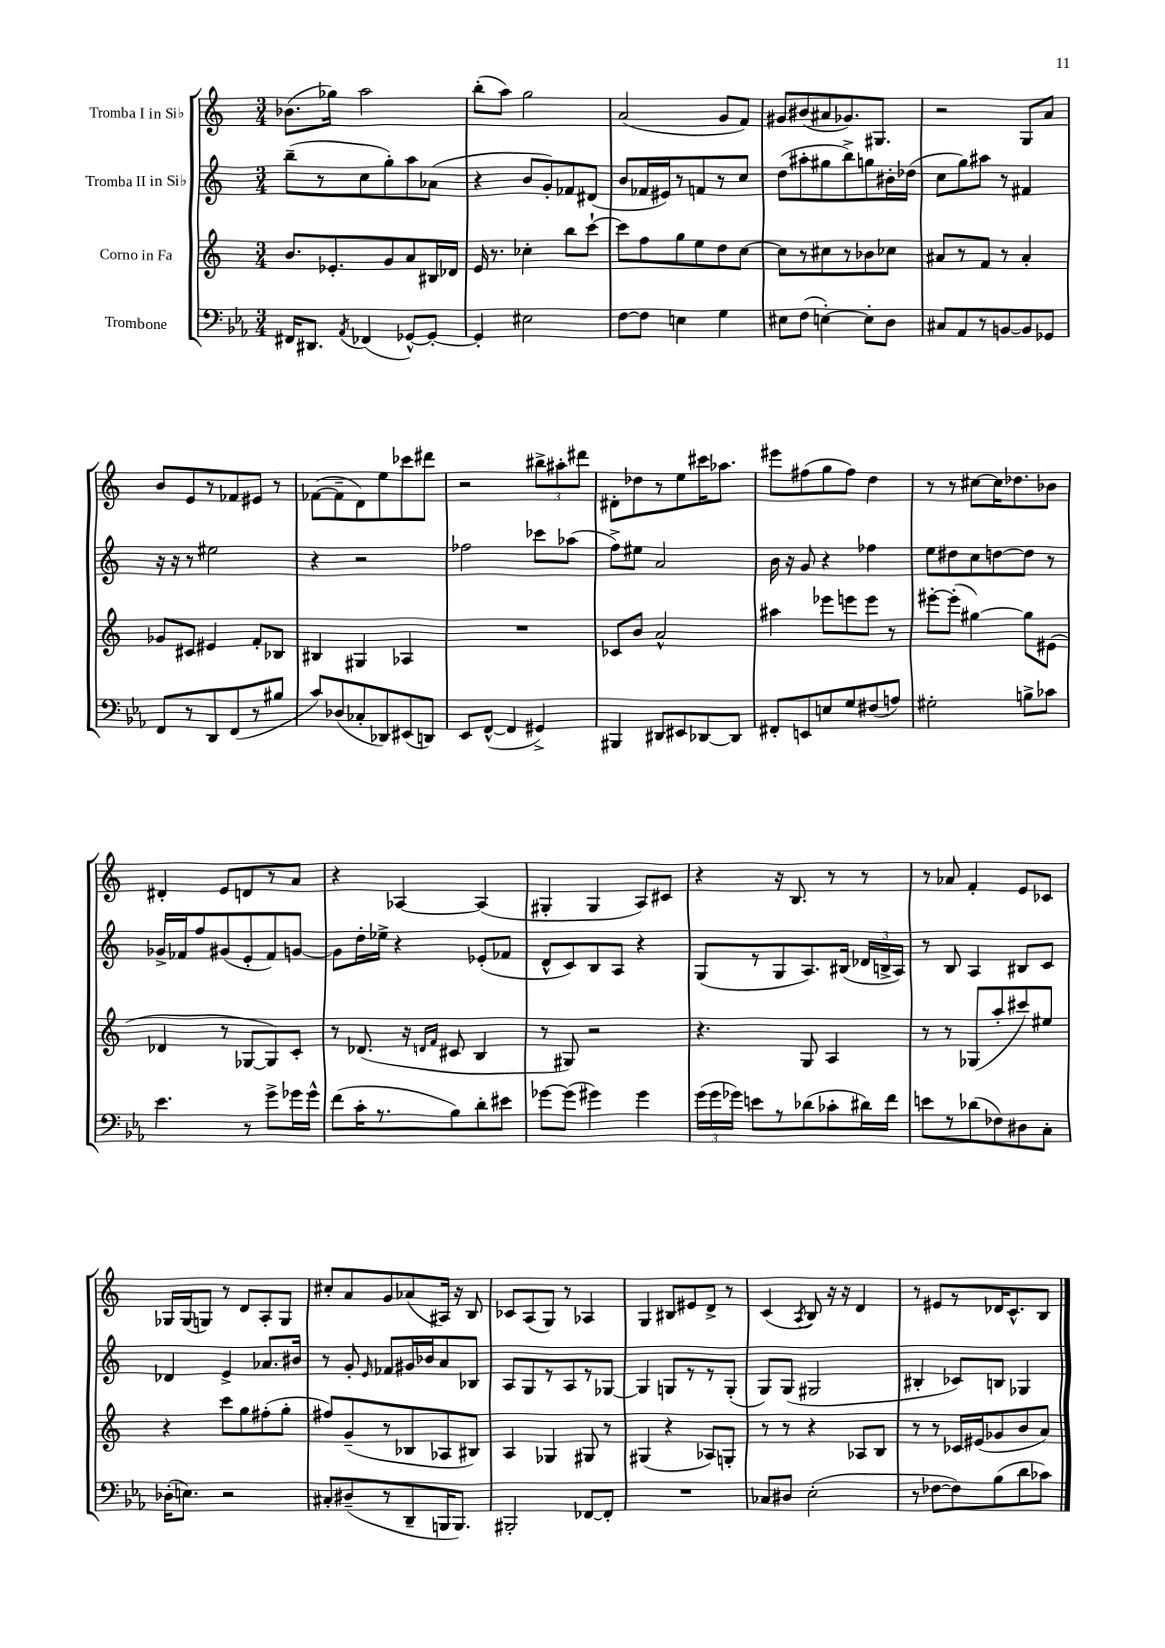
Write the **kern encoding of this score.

**kern	**kern	**kern	**kern
*staff4	*staff3	*staff2	*staff1
*clefF4	*clefG2	*clefG2	*clefG2
*k[b-e-a-]	*k[]	*k[]	*k[]
*M3/4	*M3/4	*M3/4	*M3/4
16FF#	8.b	(8bb~	(8.b-
8.DD#	.	.	.
.	.	8r	.
.	8.e-'	.	16gg-)
8qAA-	.	.	.
(4FF-	.	8cc	2aa
.	8g	8gg')	.
[8GG-^^)	8a	8aa	.
8GG-'_	16B#	(8a-	.
.	16d-	.	.
=	=	=	=
4GG-']	16e	4r	(8bb'
.	8.r	.	.
.	.	.	8aa)
2E#	4cc-'	8b	2gg
.	.	8g')	.
.	8bb	8f-	.
.	[8ccc`	(8d#	.
=	=	=	=
[8F	8ccc]	8b	(2a
8F]	8ff	16f-	.
.	.	16e#)	.
4E	8gg	8r	.
.	8ee	8f	.
4G	8dd	8r	8g
.	[8cc	8cc	8f)
=	=	=	=
8E#	8cc]	(8dd	8g#
(8F	8r	8aa#'	(8b#
[4E')	8cc#	8gg#	8a#
.	8r	8bb^)	8.g-)
8E']	8b-	8gg	.
.	.	.	8.G#
8D	8cc-	16b#'	.
.	.	(16dd-	.
=	=	=	=
8C#	8a#	8cc	2r
8AA-	8r	8gg)	.
8r	8f	8aa#	.
[8BB	8r	8r	.
8BB]	4a#'	4f#	8G
8GG-	.	.	8a
=	=	=	=
8FF	8g-	16r	8b
.	.	16r	.
8r	8c#	8r	8e
8DD	4e#	2ee#	8r
(8FF	.	.	8f-
8r	8f'	.	8e#
8B#	8B-	.	8r
=	=	=	=
8c)	4B#	4r	([8f-
(8D-	.	.	8f-~]
8C-'	4G#	2r	8d)
8DD-)	.	.	8ee
(8EE#	4A-	.	8ccc-
8DD)	.	.	8ddd#
=	=	=	=
8EE-	2.r	2ff-	2r
([8FF^^	.	.	.
4FF]	.	.	.
4GG#^)	.	8ccc-	12bb#^
.	.	.	12aa#'
.	.	(8aa-	.
.	.	.	12ddd#
=	=	=	=
4BBB#	8c-	8ff^)	8d#'
.	8b	8ee#	8dd-
8DD#	2a^^	2a	8r
8EE#	.	.	8ee
[8DD-	.	.	16ccc#
.	.	.	8.aa-
8DD-]	.	.	.
=	=	=	=
8FF#'	4aa#	16b	8eee#
.	.	16r	.
8EE	.	8g	(8ff#
8E	8eee-	4r	8gg
8G	8eee	.	8ff#)
(8F#	8eee	4ff-	4dd
8A)	8r	.	.
=	=	=	=
2G#'	[8eee#'	8ee	8r
.	(8eee#']	8dd#	8r
.	[4gg#)	8cc	[8cc#
.	.	[8dd	16cc#]
.	.	.	8.dd-
8B^	8gg#]	8dd]	.
8c-	(8e#	8r	8b-
=	=	=	=
4.e-	4d-	16g-^	4d#'
.	.	16f-	.
.	.	8ff	.
.	8r	(8g#	8e
8r	[8G-	8e'	8d
8g^	8G-])	8f-)	8r
16g-	8c'	[8g	8a
16g-^^	.	.	.
=	=	=	=
(8f	8r	8g]	4r
16c'	(8.d-	16dd'	.
8.r	.	16ee-^	.
.	.	4r	[4A-
.	16r	.	.
.	16qqd	.	.
.	16qqf	.	.
8B-)	8c#	.	.
8d'	4B	(8e-'	(4A-]
8e#	.	8f-	.
=	=	=	=
[8g-	8r	8d^^	4G#'
(8g-]	8G#)	8c)	.
4g#)	2r	8B	4G#
.	.	8A	.
4g#	.	4r	8A)
.	.	.	8c#
=	=	=	=
(24g	4.r	(8G	4r
24g	.	.	.
24g-)	.	.	.
8e	.	8r	.
8r	.	8G	16r
.	.	.	8.B
(8d-	8G	8.A)	.
8c-'	4A	.	8r
.	.	(16B#	.
16d#)	.	24d-	8r
.	.	24B^	.
16f	.	.	.
.	.	24A)	.
=	=	=	=
8e	8r	8r	8r
8r	8r	8B	8a-
(8d-	(8G-	4A	4f'
8F-)	8aa'	.	.
8D#	8ccc#)	8B#	8e
8C'	8ee#	8c	8c-
=	=	=	=
(16D-'	4r	4d-	16G-
8.E)	.	.	(16G-
.	.	.	8G)
2r	8ccc	4e^	8r
.	8gg	.	8d
.	(8ff#'	8.a-	8A'
.	8gg'	.	8G
.	.	16b#	.
=	=	=	=
8C#'	8ff#)	8r	8cc#'
(8D#~	(8g~	8g'	8a
.	.	16qqe	.
8r	8r	8f-	8g
8DD~	8B-	16g#	(8a-
.	.	16b-	.
16BBB	8A-	8a	16A#)
8.BBB)	.	.	16r
.	8B#)	8B-	8B
=	=	=	=
2BBB#'	4A	8A	8c-
.	.	8G	(8A
.	4G-	8r	8G)
.	.	8A	8r
[8FF-	8G#	8r	4A-
8FF-']	8r	[8G-	.
=	=	=	=
2.r	(4G#	4G-]	4G
.	4r	8G	8B#
.	.	8r	8e#
.	8A-)	8r	8d^
.	8G'	(8G'	8r
=	=	=	=
8C-	8r	8G)	(4c
8D#	8r	(8G	.
.	.	.	8qA
(2E-'	4r	2G#	8B)
.	.	.	16r
.	.	.	16r
.	8A-	.	4d
.	8B	.	.
=	=	=	=
8r	8r	4B#'	8r
[8F-	8r	.	8e#
8F-])	16c-	8c-)	8r
.	(16e#	.	.
(8B-	8g-	8B	16d-
.	.	.	8.c^^
8d	8b	4G-	.
8c-)	8a)	.	8B
==	==	==	==
*-	*-	*-	*-
